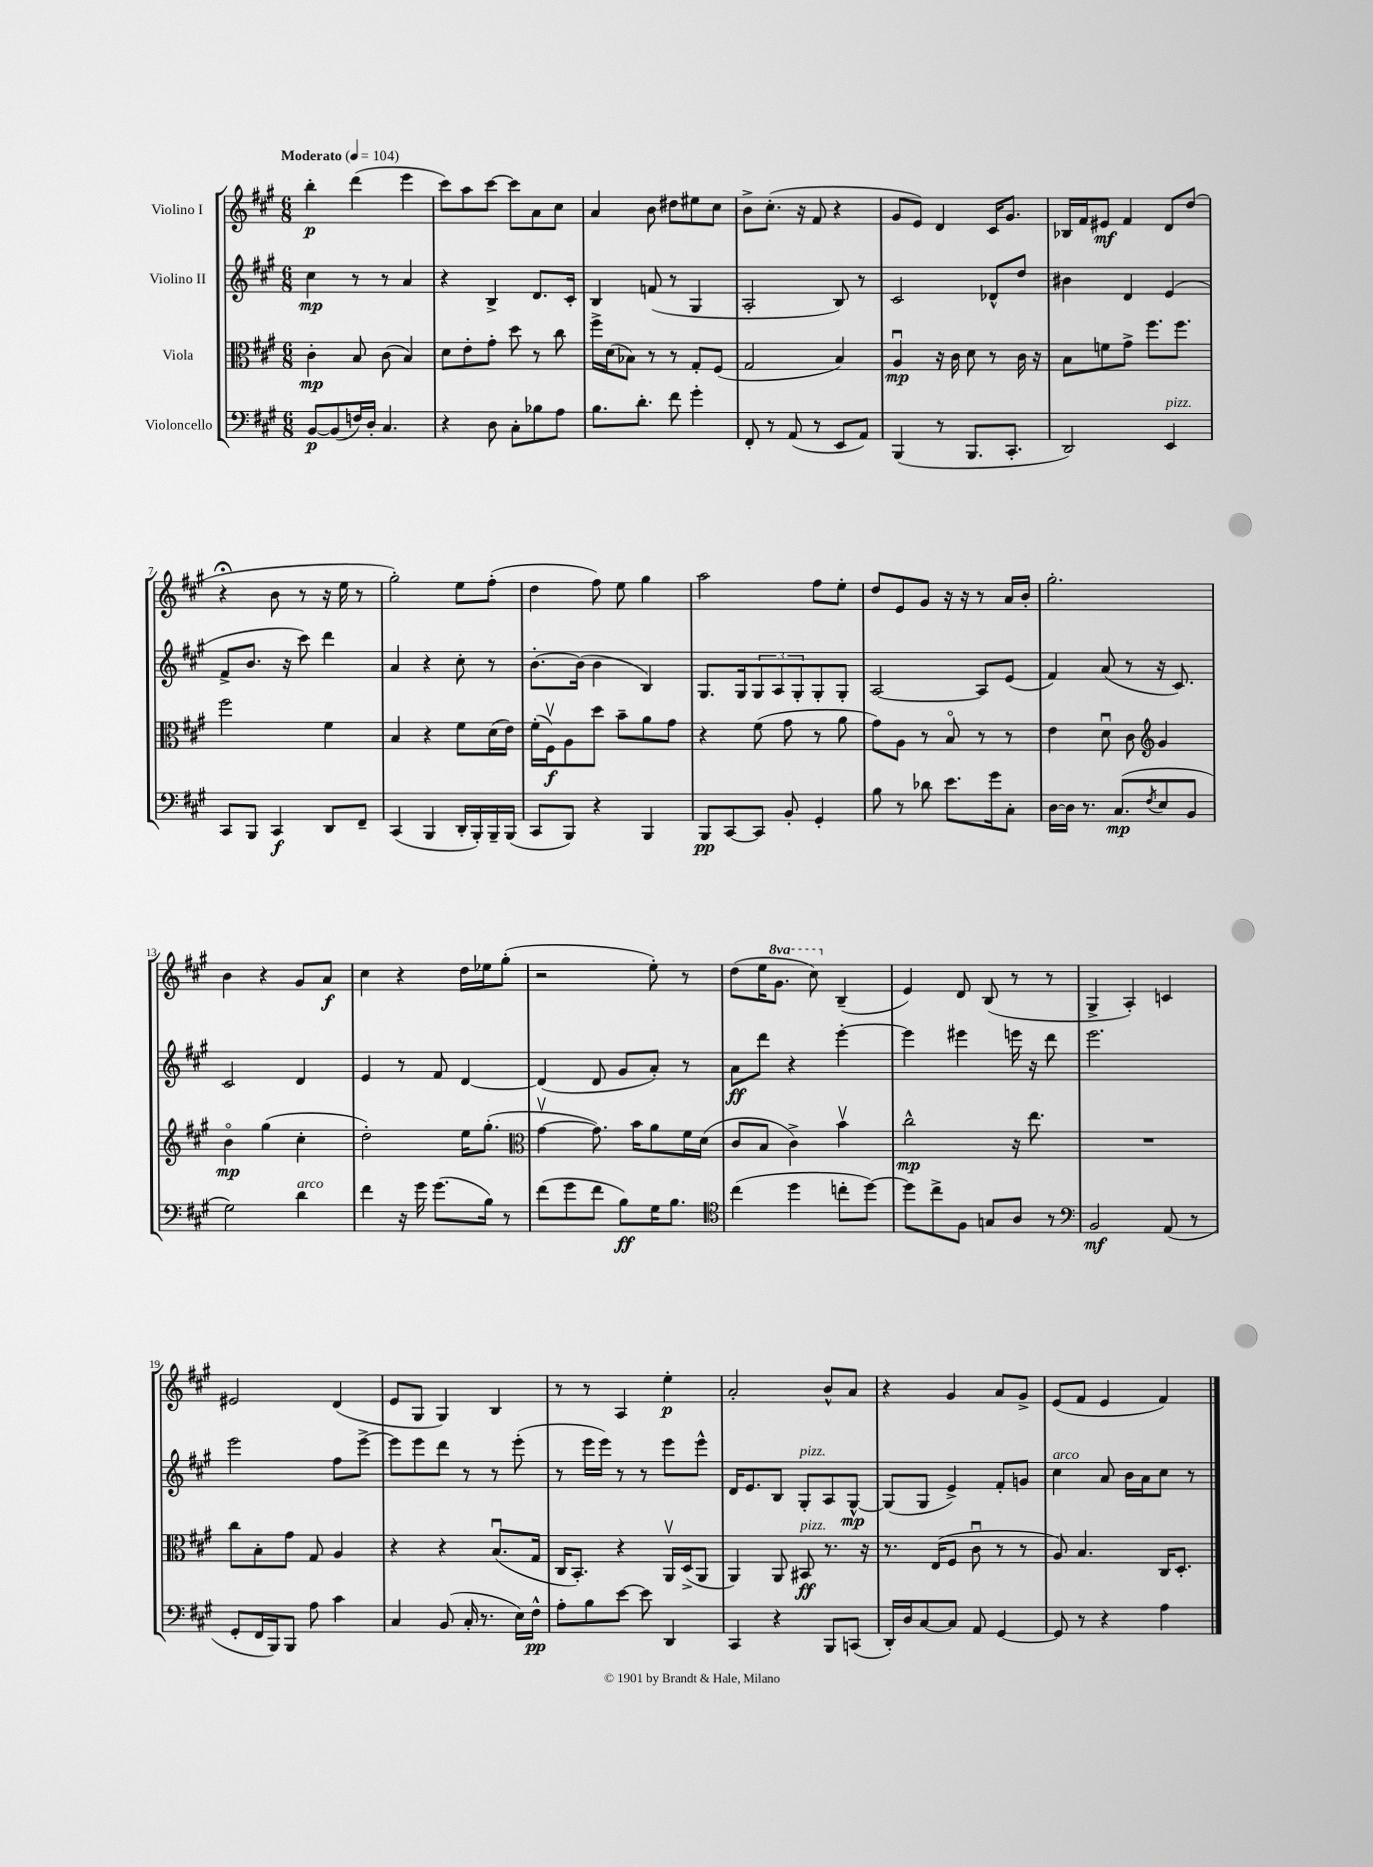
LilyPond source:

<<
\new StaffGroup <<
\new Staff = "s0" \with { instrumentName = "Violino I" } {
    \clef treble \key a \major \numericTimeSignature \time 6/8 \set Staff.ottavationMarkups = #ottavation-simple-ordinals \tempo "Moderato" 4 = 104
    b''4-.\p d'''4( e'''4 |
    cis'''8) a''8 cis'''8~ cis'''8 a'8 cis''8 |
    a'4 b'8 dis''8 eis''8 cis''8 |
    b'8-> cis''8.-.( r16 fis'8 r4 |
    gis'8 e'8) d'4 cis'16 gis'8. |
    bes16 fis'16 eis'8\mf fis'4 d'8 d''8( |
    r4\fermata b'8 r8 r16 e''16 r8 |
    gis''2-.) e''8 fis''8-.( |
    d''4 fis''8) e''8 gis''4 |
    a''2 fis''8 e''8-. |
    d''8 e'8 gis'8 r16 r16 r8 a'16 b'16-. |
    gis''2.-. |
    b'4 r4 gis'8 a'8\f |
    cis''4 r4 d''16 ees''16 gis''8-.( |
    r2 e''8-.) r8 |
    d''8( e''16 \ottava #1 gis''8. cis'''8) \ottava #0 b4--( |
    e'4) d'8 b8( r8 r8 |
    gis4-> a4-.) c'4 |
    eis'2 d'4( |
    e'8 gis8 gis4) b4 |
    r8 r8 a4 e''4-.\p |
    a'2-. b'8-^ a'8 |
    r4 gis'4 a'8 gis'8-> |
    e'8( fis'8 e'4 fis'4) \bar "|." |
}
\new Staff = "s1" \with { instrumentName = "Violino II" } {
    \clef treble \key a \major \numericTimeSignature \time 6/8
    cis''4\mp r8 r8 a'4 |
    r4 b4-> d'8. cis'16-. |
    b4 f'8( r8 gis4 |
    a2-. b8) r8 |
    cis'2 des'8-^ d''8 |
    bis'4 d'4 e'4( |
    fis'8-> b'8. r16 cis'''8) d'''4 |
    a'4 r4 cis''8-. r8 |
    b'8.~-. b'16( b'4 b4) |
    gis8. gis16 \tuplet 3/2 { gis8 a8 gis8-. } gis8-. gis8-. |
    a2~ a8 e'8( |
    fis'4) a'8( r8 r16 cis'8.) |
    cis'2 d'4 |
    e'4 r8 fis'8 d'4~ |
    d'4( d'8 gis'8 a'8-.) r8 |
    a'8\ff d'''8 r4 e'''4~-. |
    e'''4 eis'''4 e'''16 r16 d'''8 |
    e'''2. |
    e'''2 fis''8 e'''8~-> |
    e'''8 e'''8 d'''8 r8 r8 e'''8-.( |
    r8 e'''16 e'''16) r8 r8 e'''8 e'''8-^ |
    d'16 e'8. b8 gis8-.^\markup { \italic "pizz." } a8 gis8~-^\mp |
    gis8( gis8 e'4->) fis'8-. g'8 |
    cis''4^\markup { \italic "arco" } a'8 b'16 a'16 cis''8 r8 \bar "|." |
}
\new Staff = "s2" \with { instrumentName = "Viola" } {
    \clef alto \key a \major \numericTimeSignature \time 6/8
    cis'4-.\mp b8 cis'8( b4) |
    d'8 e'8-. gis'8-. d''8 r8 cis''8 |
    fis''16-> d'16( bes8) r8 r8 gis8-. fis8( |
    gis2 b4) |
    a4\downbow\mp r16 cis'16 d'8 r8 cis'16 r16 |
    b8 f'8 gis'8-> fis''8. fis''8. |
    fis''2 fis'4 |
    b4 r4 fis'8 d'16( e'16) |
    fis'16-.( fis16\upbow\f) a8 d''8 b'8-- a'8 gis'8 |
    r4 fis'8( gis'8 r8 a'8 |
    gis'8) a8 r8 b8\flageolet r8 r8 |
    e'4 d'8\downbow cis'8 \clef treble gis'4 |
    b'4\flageolet\mp gis''4( cis''4-. |
    d''2-.) e''16 gis''8.-.( |
    \clef alto gis'4~\upbow gis'8.) b'16 a'8 fis'16 d'16( |
    cis'8 b8 cis'4->) b'4\upbow |
    cis''2-^\mp r16 e''8. |
    R2. |
    cis''8 b8-. gis'8 gis8 a4 |
    r4 r4 b8.\downbow( gis16 |
    cis16 b,8.-.) r4 a,16\upbow d16->( a,8 |
    a,4) a,8 bis,8\ff^\markup { \italic "pizz." } r8. r16 |
    r8. e16( fis8 cis'8\downbow r8 r8 |
    a8) b4. cis16 d8.-. \bar "|." |
}
\new Staff = "s3" \with { instrumentName = "Violoncello" } {
    \clef bass \key a \major \numericTimeSignature \time 6/8
    b,8~\p b,8( f16) d16-. cis4. |
    r4 d8 cis8-. bes8 a8 |
    b8. d'8.-. fis'8 gis'4-. |
    fis,8-. r8 a,8( r8 e,8 a,8) |
    b,,4( r8 b,,8. cis,8.-. |
    d,2) e,4^\markup { \italic "pizz." } |
    cis,8 b,,8 cis,4\f d,8 fis,8-- |
    cis,4( b,,4 d,16-. b,,16-.) b,,16-- b,,16( |
    cis,8 b,,8) r4 b,,4 |
    b,,8\pp cis,8~ cis,8 b,8-. gis,4-. |
    b8 r8 des'8 e'8. gis'16 cis8-. |
    d16~ d16 r8. cis8.\mp( \acciaccatura { fis8 } e8 b,8 |
    gis2) d'4^\markup { \italic "arco" } |
    fis'4 r16 gis'16 gis'8.( b16) r8 |
    fis'8( gis'8 fis'8 b8\ff) gis16 b8. |
    \clef tenor cis''4( d''4 c''8-. d''8~) |
    d''8 cis''8-> fis8 g8 a8 r8 |
    \clef bass b,2\mf a,8( r8 |
    gis,8-. fis,16 b,,16) b,,8 a8 cis'4 |
    cis4 b,8( cis16-. r8. e16) fis16-^\pp |
    a8-. b8 e'8~ e'8 d,4 |
    cis,4 r4 b,,8 c,8( |
    d,16-.) d16 cis8~ cis8 a,8 gis,4~ |
    gis,8 r8 r4 a4 \bar "|." |
}
>>
>>
